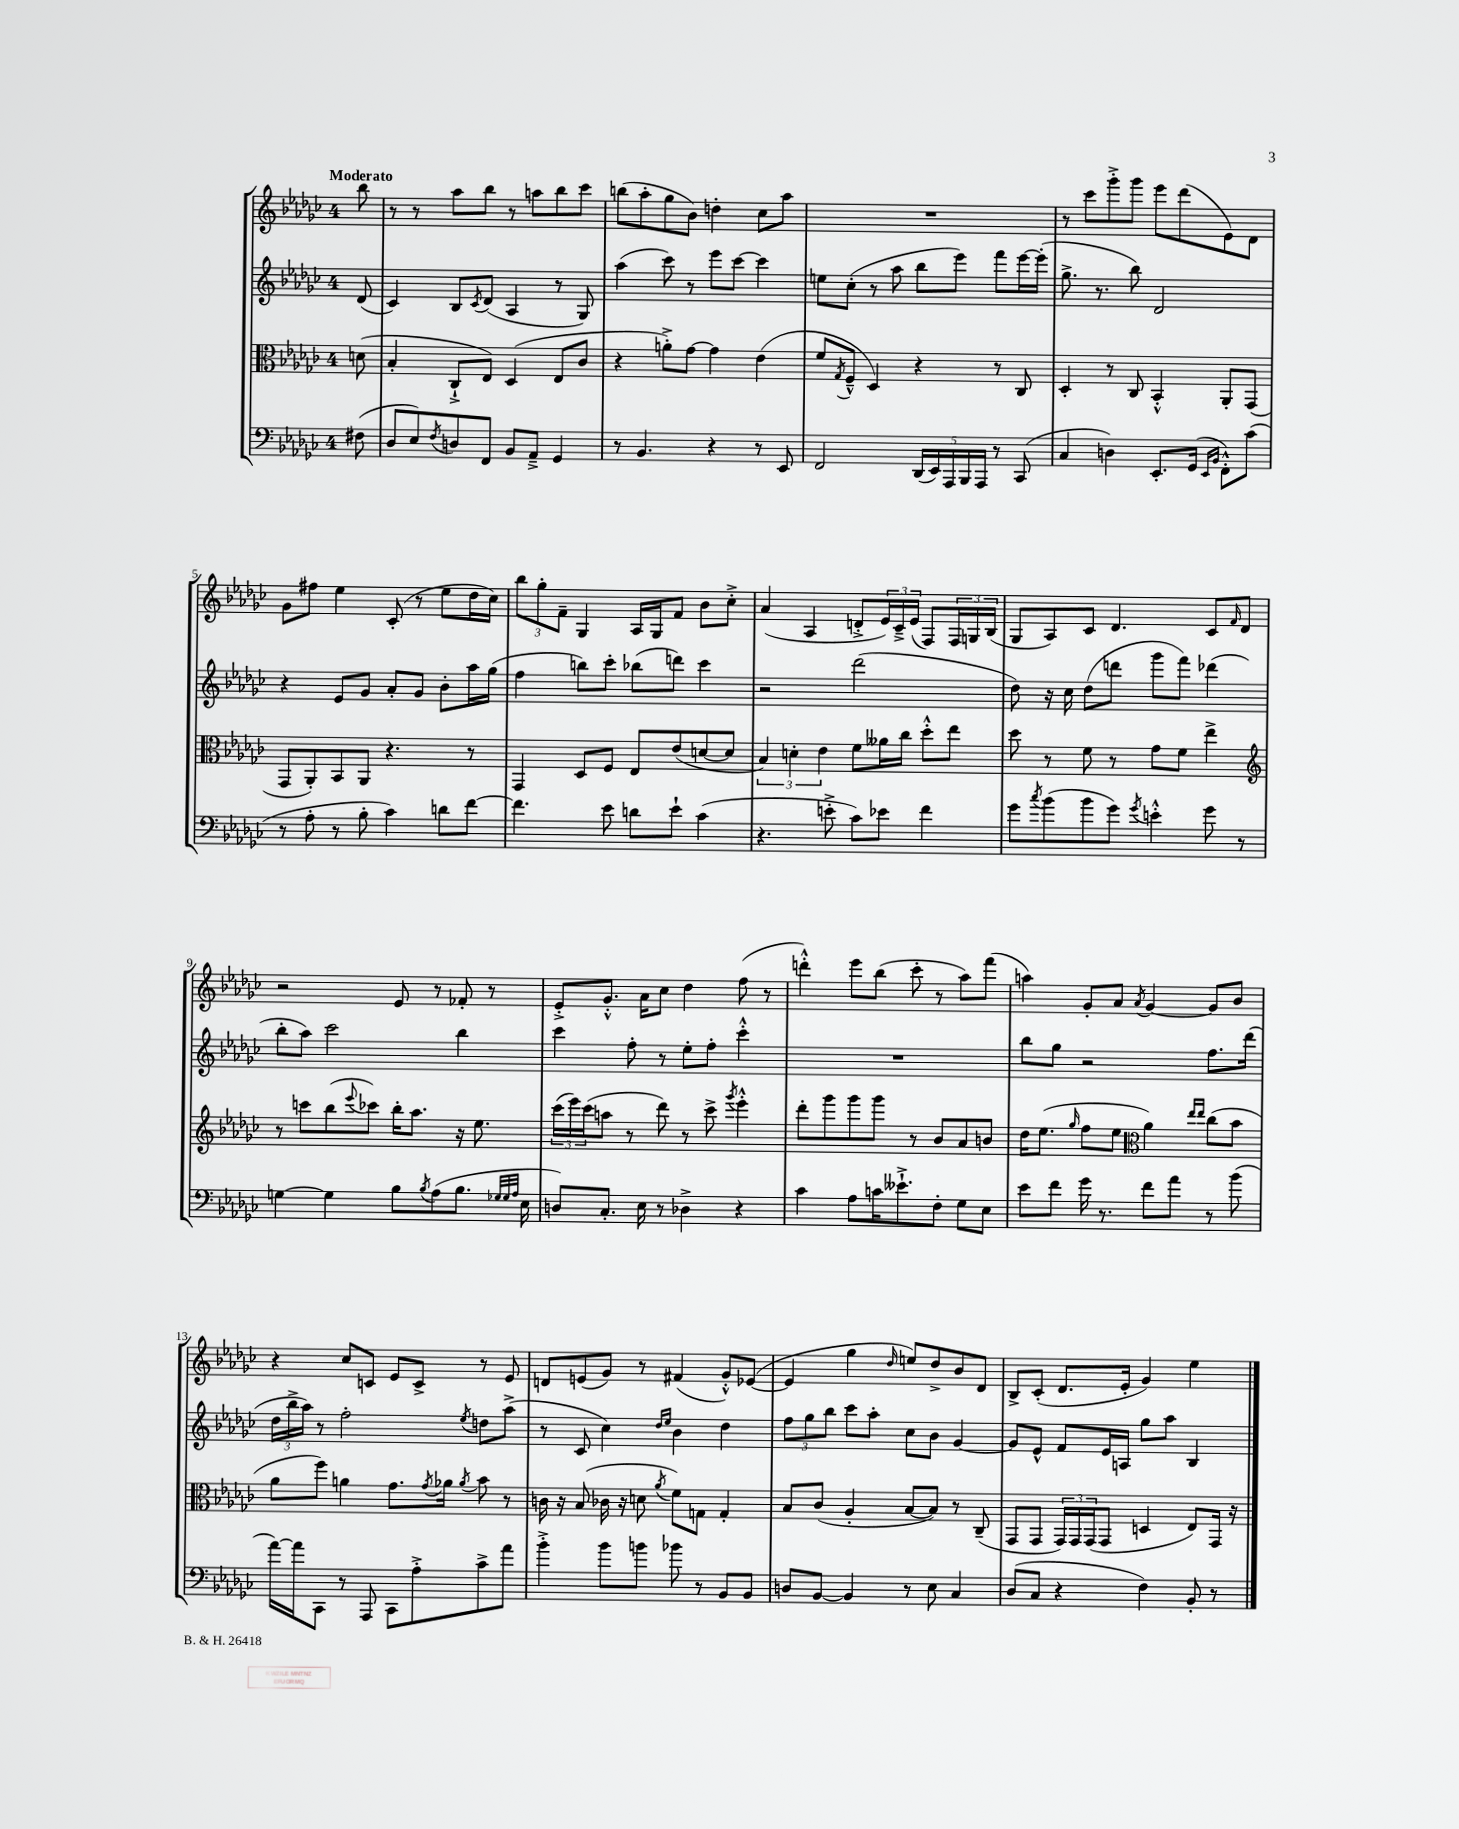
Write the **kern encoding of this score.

**kern	**kern	**kern	**kern
*staff4	*staff3	*staff2	*staff1
*clefF4	*clefC3	*clefG2	*clefG2
*k[b-e-a-d-g-c-]	*k[b-e-a-d-g-c-]	*k[b-e-a-d-g-c-]	*k[b-e-a-d-g-c-]
*M4/4	*M4/4	*M4/4	*M4/4
(8F#\	(8d\	(8d-/	8bb-\
=	=	=	=
8D-/L	4B-'/	4c-/)	8r
8E-/)	.	.	8r
8qF/	.	.	.
8D/	8C-`^/L	8B-/L	8aa-\L
.	.	8qc-/	.
8FF/J	8E-/J)	(8d-/J	8bb-\J
8BB-/L	(4D-/	4A-/	8r
8AA-~^/J	.	.	8aa\L
4GG-/	8E-/L	8r	8bb-\
.	8c-/J	8G-/)	8ccc-\J
=	=	=	=
8r	4r	(4aa-\	(8bb\L
4.BB-/	.	.	8aa-'\
.	8a'^\L)	8ccc-\)	8gg-\
.	[8g-\J	8r	8b-\J)
4r	4g-\]	8eee-\L	4dd'\
.	.	[8ccc-\J	.
8r	(4e-\	4ccc-\]	8cc-\L
8EE-/	.	.	8aa-\J
=	=	=	=
2FF/	8f/L	8ee\L	1r
.	8qG-/	.	.
.	8F~^^/J	(8cc-'\J	.
.	4D-/)	8r	.
.	.	8aa-\	.
(20DD-/LL	4r	8bb-\L	.
20EE-/)	.	.	.
20AAA-/	.	.	.
.	.	8eee-\J)	.
20BBB-/	.	.	.
20AAA-/JJ	.	.	.
8r	8r	8fff\L	.
(8CC-/	8C-/	[16eee-\L	.
.	.	(16eee-'\]JJ	.
=	=	=	=
4C-/	4D-'/	8.gg-^\	8r
.	.	.	8ccc-\L
.	.	8.r	.
4D\)	8r	.	8ggg-'^\
.	8C-/	8bb-\)	8ggg-\J
8.EE-'/L	4BB-'^^/	2d-/	8eee-\L
.	.	.	(8ddd-\
(16GG-/Jk	.	.	.
16qqEE-/LL	.	.	.
16qqBB-/JJ	.	.	.
8FF'^^\L)	8AA-'/L	.	8e-\)
(8c-\J	(8GG-/J	.	8d-\J
=	=	=	=
8r	8GG-/L	4r	8g-\L
8A-'\	8AA-'/)	.	8ff#\J
8r	8BB-/	8e-/L	4ee-\
8B-'\	8AA-/J	8g-/J	.
4c-\)	4.r	8a-'/L	(8c-'/
.	.	8g-/J	8r
8d\L	.	8b-'\L	8ee-\L
[8f\J	8r	16aa-\L	16dd-\L
.	.	(16gg-\JJ	16cc-\JJ)
=	=	=	=
4.f\]	4GG-/	4ff\	12bb-\L
.	.	.	12gg-'\
.	.	.	12f~\J
.	8D-/L	8bb\L)	4G-/
8e-\	8F/J	8ccc-'\J	.
8d\L	8E-/L	(8bb-\L	16A-/LL
.	.	.	16G-/J
8e-`\J	(8e-/	8ddd\J)	8f/J
(4c-\	[8d/	4ccc-\	8b-\L
.	8d/]J	.	8cc-'^\J
=	=	=	=
4.r	6B-/)	2r	(4a-/
.	6d'\	.	.
.	.	.	4A-/
.	6e-\	.	.
8e'^\	.	.	.
8c-\L)	8f\L	(2ddd-\	8d'^/L
8e-\J	16a--\L	.	24e-/L)
.	.	.	24c-~^/
.	16cc-\JJ	.	.
.	.	.	(24e-/JJ
4f\	8dd-'^^\L	.	8F/L)
.	8ee-\J	.	24F/L
.	.	.	24G/
.	.	.	(24B-/JJ
=	=	=	=
8g-\L	8dd-\	8dd-\)	8G-/L
8qcc-/	.	.	.
(8b-\	8r	16r	8A-/)
.	.	16cc-\	.
8b-\	8f\	(8dd-\L	8c-/J
8g-\J)	8r	8ddd\J	4.d-/
8qg-/	.	.	.
4e'^^\	8g-\L	8ggg-\L	.
.	8f\J	8fff\J)	.
8g-\	4ee-^\	(4ddd-\	8c-/L
.	.	.	16qqf/
8r	.	.	8d-/J
=	=	=	=
*	*clefG2	*	*
[4G\	8r	8bb-'\L	2r
.	8ccc\L	8aa-\J)	.
4G\]	(8bb-\	2ccc-\	.
.	8qqeee-/	.	.
.	8ccc-\J)	.	.
8B-\L	16bb-'\LK	.	8e-/
.	8.aa-\J	.	.
8qB-/	.	.	.
(8A-\	.	.	8r
8.B-\J	16r	4bb-\	8f-'/
.	8.ee-\	.	.
.	.	.	8r
32qqG-/LLL	.	.	.
32qqG-/	.	.	.
32qqA-/JJJ	.	.	.
16E-\	.	.	.
=	=	=	=
8D/L)	(24ccc-\LL	4ccc-\	8e-'^/L
.	24eee-\)	.	.
.	(24ccc-\J	.	.
8.C-'/J	8aa\J	.	8.g-'^^/J
.	8r	8ff'\	.
16E-\	.	.	16a-\LK
8r	8ddd-\)	8r	8cc-\J
4D-^\	8r	8ee-'\L	4dd-\
.	8ccc-^\	8ff'\J	.
.	8qggg-/	.	.
4r	4eee-'^^\	4ccc-'^^\	(8ff\
.	.	.	8r
=	=	=	=
4c-\	8ddd-'\L	1r	4ddd'^^\)
.	8ggg-\	.	.
8A-\L	8ggg-\	.	8eee-\L
16c\K	8ggg-\J	.	(8bb-\J
8.e--`^\	.	.	.
.	8r	.	8ccc-'\
8F'\J	8b-/L	.	8r
8G-\L	8a-/	.	8aa-\L)
8E-\J	8b/J	.	(8fff\J
=	=	=	=
8e-\L	16dd-\LK	8bb-\L	4aa\)
.	(8.ee-\J	.	.
8f\J	.	8gg-\J	.
.	16qqgg-/	.	.
16g-\	8ff\L	2r	8g-'/L
8.r	.	.	.
.	8ee-\J	.	8a-/J
*	*clefC3	*	*
.	.	.	8qa-/
8f\L	4a-\)	.	[4g-/
8a-\J	.	.	.
.	16qqee-/LL	.	.
.	16qqee-/JJ	.	.
8r	(8cc-\L	8.ff\L	8g-/]L
(8b-\	8b-\J	.	8b-/J
.	.	(16ddd-\Jk	.
=	=	=	=
[16a-\LL)	8a-\L	24dd-\LL	4r
.	.	24bb-^\	.
16a-\]J	.	.	.
.	.	24aa-\JJ)	.
8CC-\J	8ff\J)	8r	.
8r	4a\	2ff'\	8cc-/L
8AAA-/	.	.	8c/J
8CC-\L	8.g-\L	.	8e-/L
8A-'^\	.	.	8c^/J
.	8qg-/	.	.
.	16a-\Jk	.	.
.	8qa-/	8qee-/	.
8c-^\	8b-\	8dd\L	8r
8a-\J	8r	(8aa-^\J	8e-/
=	=	=	=
4b-'^\	16c\	8r	8d/L
.	16r	.	.
.	(8B-/	8c-/	(8e/
8b-\L	16c-\	4cc-\)	8g-/J)
.	16r	.	.
8b\J	8d\	.	8r
.	.	16qqdd-/LL	.
.	8qa-/	16qqee-/JJ	.
8b-\	8f\L)	4b-\	(4f#/
8r	8G\J	.	.
8BB-/L	4G'/	4dd-\	8g-'^^/L)
8BB-/J	.	.	([8e-/J
=	=	=	=
8D/L	8B-/L	12ff\L	4e-/]
.	.	12gg-\	.
[8BB-/J	(8c-/J	.	.
.	.	12bb-\J	.
4BB-/]	4A-'/	8ccc-\L	4gg-\
.	.	8aa-'\J	.
.	.	.	16qqdd-/
8r	[8B-/L	8cc-\L	8ee/L)
8E-\	8B-/]J)	8b-\J	8dd-^/
4C-/	8r	[4g-/	8b-/
.	(8C-~/	.	8d-/J
=	=	=	=
(8D-/L	8GG-/L	8g-/]L	8B-^/L
8C-/J	8GG-/J	8e-^^/J	(8c-'/J
4r	24GG-/LL)	8f/L	8.d-/L
.	24GG-/	.	.
.	(24GG-/J	.	.
.	8GG-/J	16e-/L	.
.	.	16A/JJ	16e-'/Jk
4F\)	4D/	8gg-\L	4g-/)
.	.	8aa-\J	.
8BB-'/	8E-/L)	4B-/	4ee-\
8r	16GG-/Jk	.	.
.	16r	.	.
==	==	==	==
*-	*-	*-	*-
